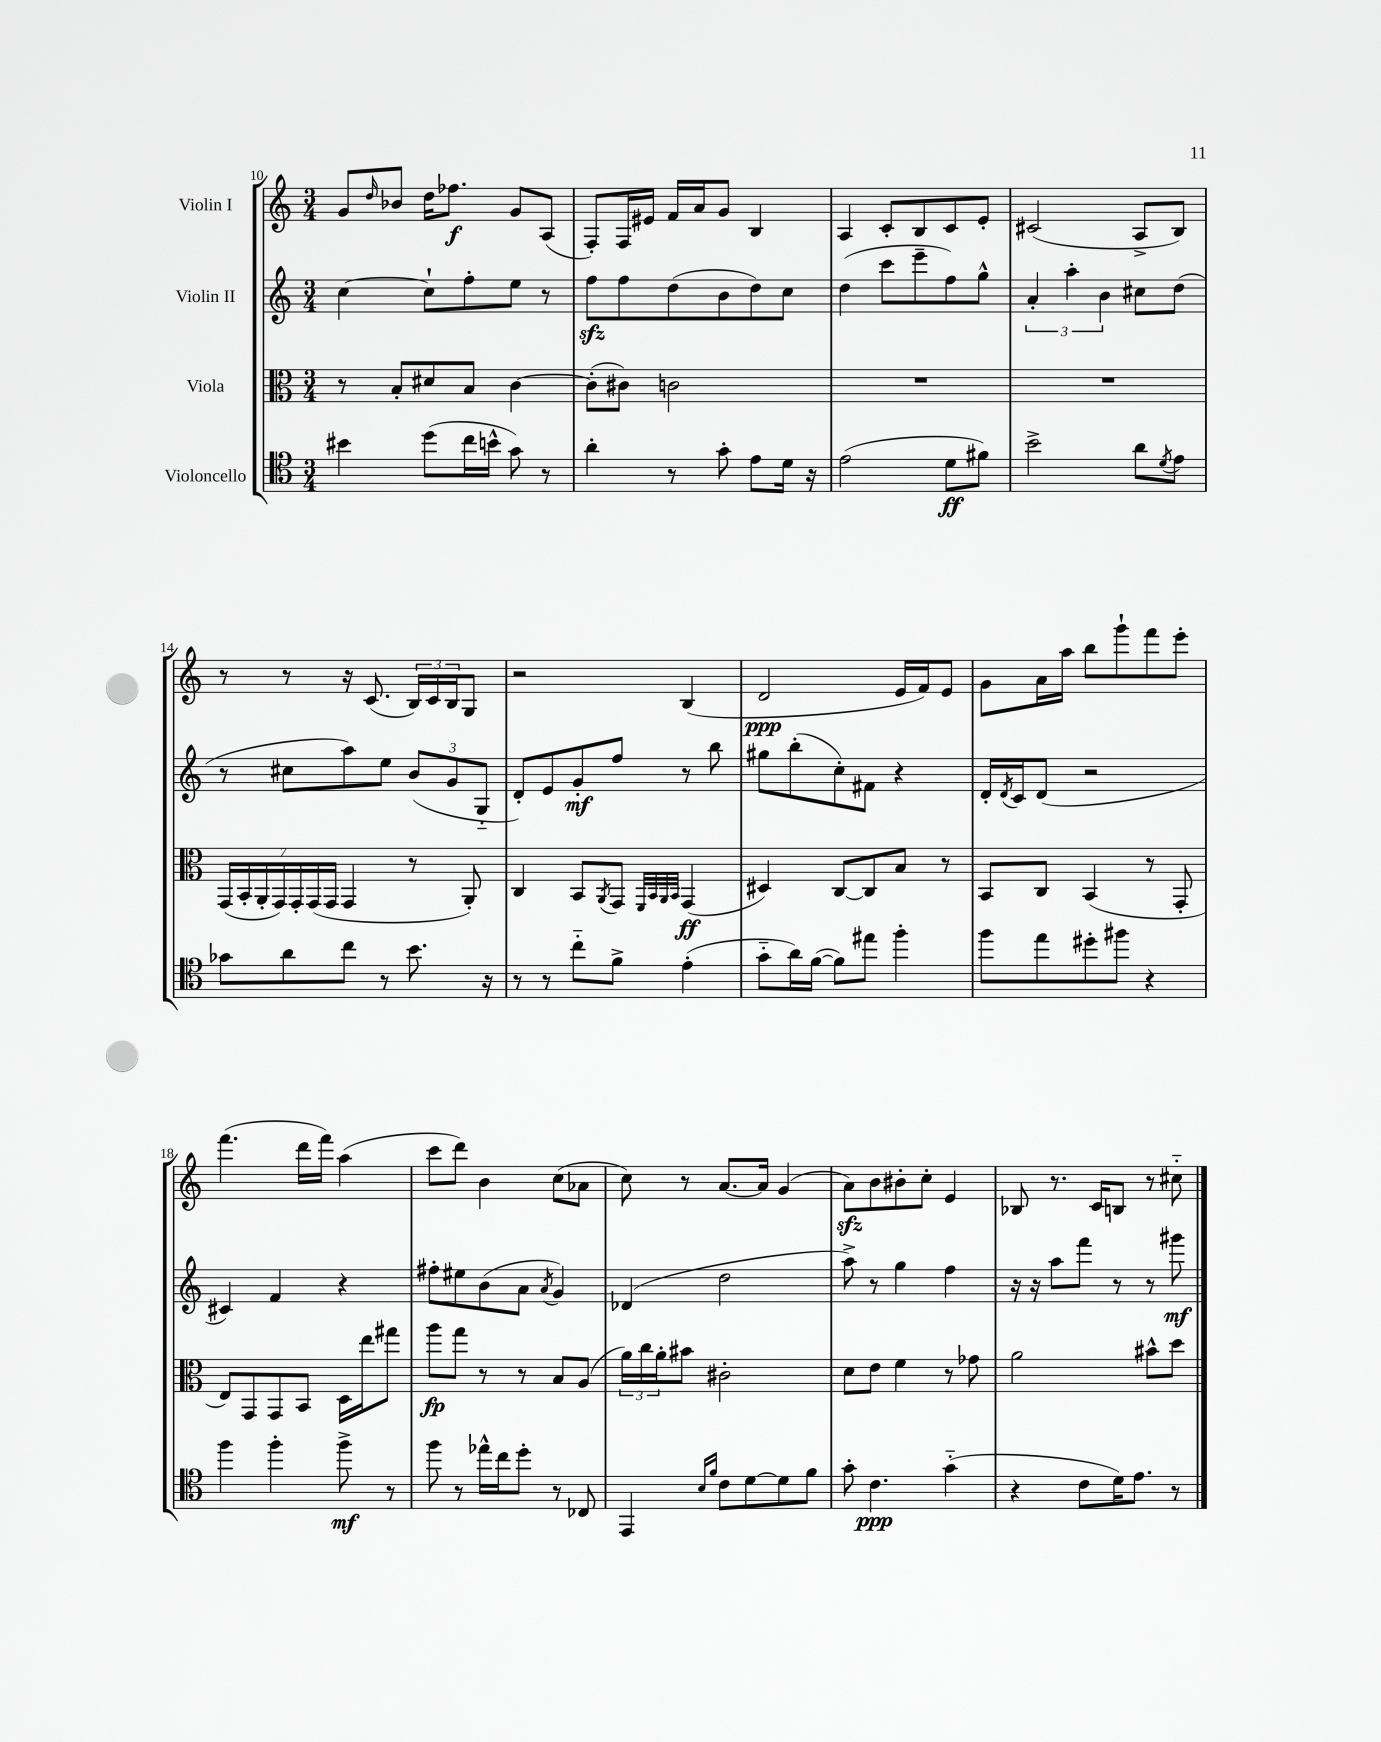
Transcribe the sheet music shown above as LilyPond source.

<<
\new StaffGroup <<
\new Staff = "s0" \with { instrumentName = "Violin I" } {
    \clef treble \key c \major \numericTimeSignature \time 3/4
    g'8 \grace { d''16 } bes'8 d''16 fes''8.\f g'8 a8( |
    f8-.) f16 eis'16 f'16 a'16 g'8 b4 |
    a4 c'8-. b8 c'8 e'8-. |
    cis'2( a8-> b8) |
    r8 r8 r16 c'8.( \tuplet 3/2 { b16) c'16 b16 } g8 |
    r2 b4( |
    d'2\ppp e'16 f'16) e'8 |
    g'8 a'16 a''16 b''8 g'''8-! f'''8 e'''8-. |
    f'''4.( d'''16 f'''16) a''4( |
    c'''8 d'''8) b'4 c''8( aes'8 |
    c''8) r8 a'8.~ a'16 g'4( |
    a'8\sfz) b'8 bis'8-. c''8-. e'4 |
    bes8 r8. c'16 b8 r8 cis''8-_ \bar "|." |
}
\new Staff = "s1" \with { instrumentName = "Violin II" } {
    \clef treble \key c \major \numericTimeSignature \time 3/4
    c''4~ c''8-! f''8-. e''8 r8 |
    f''8\sfz f''8 d''8( b'8 d''8) c''8 |
    d''4( c'''8 e'''8-- f''8) g''8-^ |
    \tuplet 3/2 { a'4-. a''4-. b'4 } cis''8 d''8( |
    r8 cis''8 a''8) e''8 \tuplet 3/2 { b'8( g'8 g8-_ } |
    d'8-.) e'8 g'8-.\mf f''8 r8 b''8 |
    gis''8 b''8-.( c''8-.) fis'8 r4 |
    d'16-. \acciaccatura { d'8 } c'16 d'8( r2 |
    cis'4) f'4 r4 |
    fis''8-. eis''8 b'8( a'8 \acciaccatura { a'8 } g'4) |
    des'4( d''2 |
    a''8->) r8 g''4 f''4 |
    r16 r16 a''8 f'''8 r8 r8 gis'''8\mf \bar "|." |
}
\new Staff = "s2" \with { instrumentName = "Viola" } {
    \clef alto \key c \major \numericTimeSignature \time 3/4
    r8 b8-. dis'8 b8 c'4~ |
    c'8-.( cis'8) c'2 |
    R2. |
    R2. |
    \tuplet 7/4 { g,16( b,16-. a,16-. g,16) g,16-. g,16( g,16 } g,4 r8 a,8-.) |
    c4 b,8 \acciaccatura { a,8 } g,8 \grace { f,32 b,32 a,32 b,32 } g,4\ff( |
    dis4) c8~ c8 b8 r8 |
    b,8 c8 b,4( r8 g,8-. |
    e8) g,8 g,8 b,8 d16 e''16 gis''8 |
    a''8\fp g''8 r8 r8 b8 a8( |
    \tuplet 3/2 { a'16) c''16 a'16-. } bis'8 cis'2-. |
    d'8 e'8 f'4 r8 ges'8 |
    a'2 bis'8-^ d''8 \bar "|." |
}
\new Staff = "s3" \with { instrumentName = "Violoncello" } {
    \clef tenor \key c \major \numericTimeSignature \time 3/4
    bis'4 d''8( c''16 b'16-^ g'8) r8 |
    a'4-. r8 g'8-. e'8 d'16 r16 |
    e'2( d'8\ff fis'8) |
    b'2-> a'8 \acciaccatura { d'8 } e'8 |
    ges'8 a'8 c''8 r8 b'8. r16 |
    r8 r8 c''8-_ f'8-> e'4-.( |
    g'8-_ a'16) f'16~( f'8) eis''8 f''4-. |
    f''8 e''8 dis''8-. fis''8 r4 |
    f''4 f''4-. f''8->\mf r8 |
    f''8 r8 ees''16-^ c''16 d''8-. r8 ces8 |
    e,4 \grace { b16 f'16 } c'8 d'8~ d'8 f'8 |
    g'8-. c'4.\ppp g'4-_( |
    r4 c'8 d'16) e'8. r8 \bar "|." |
}
>>
>>
\layout { \context { \Score currentBarNumber = #10 } }
